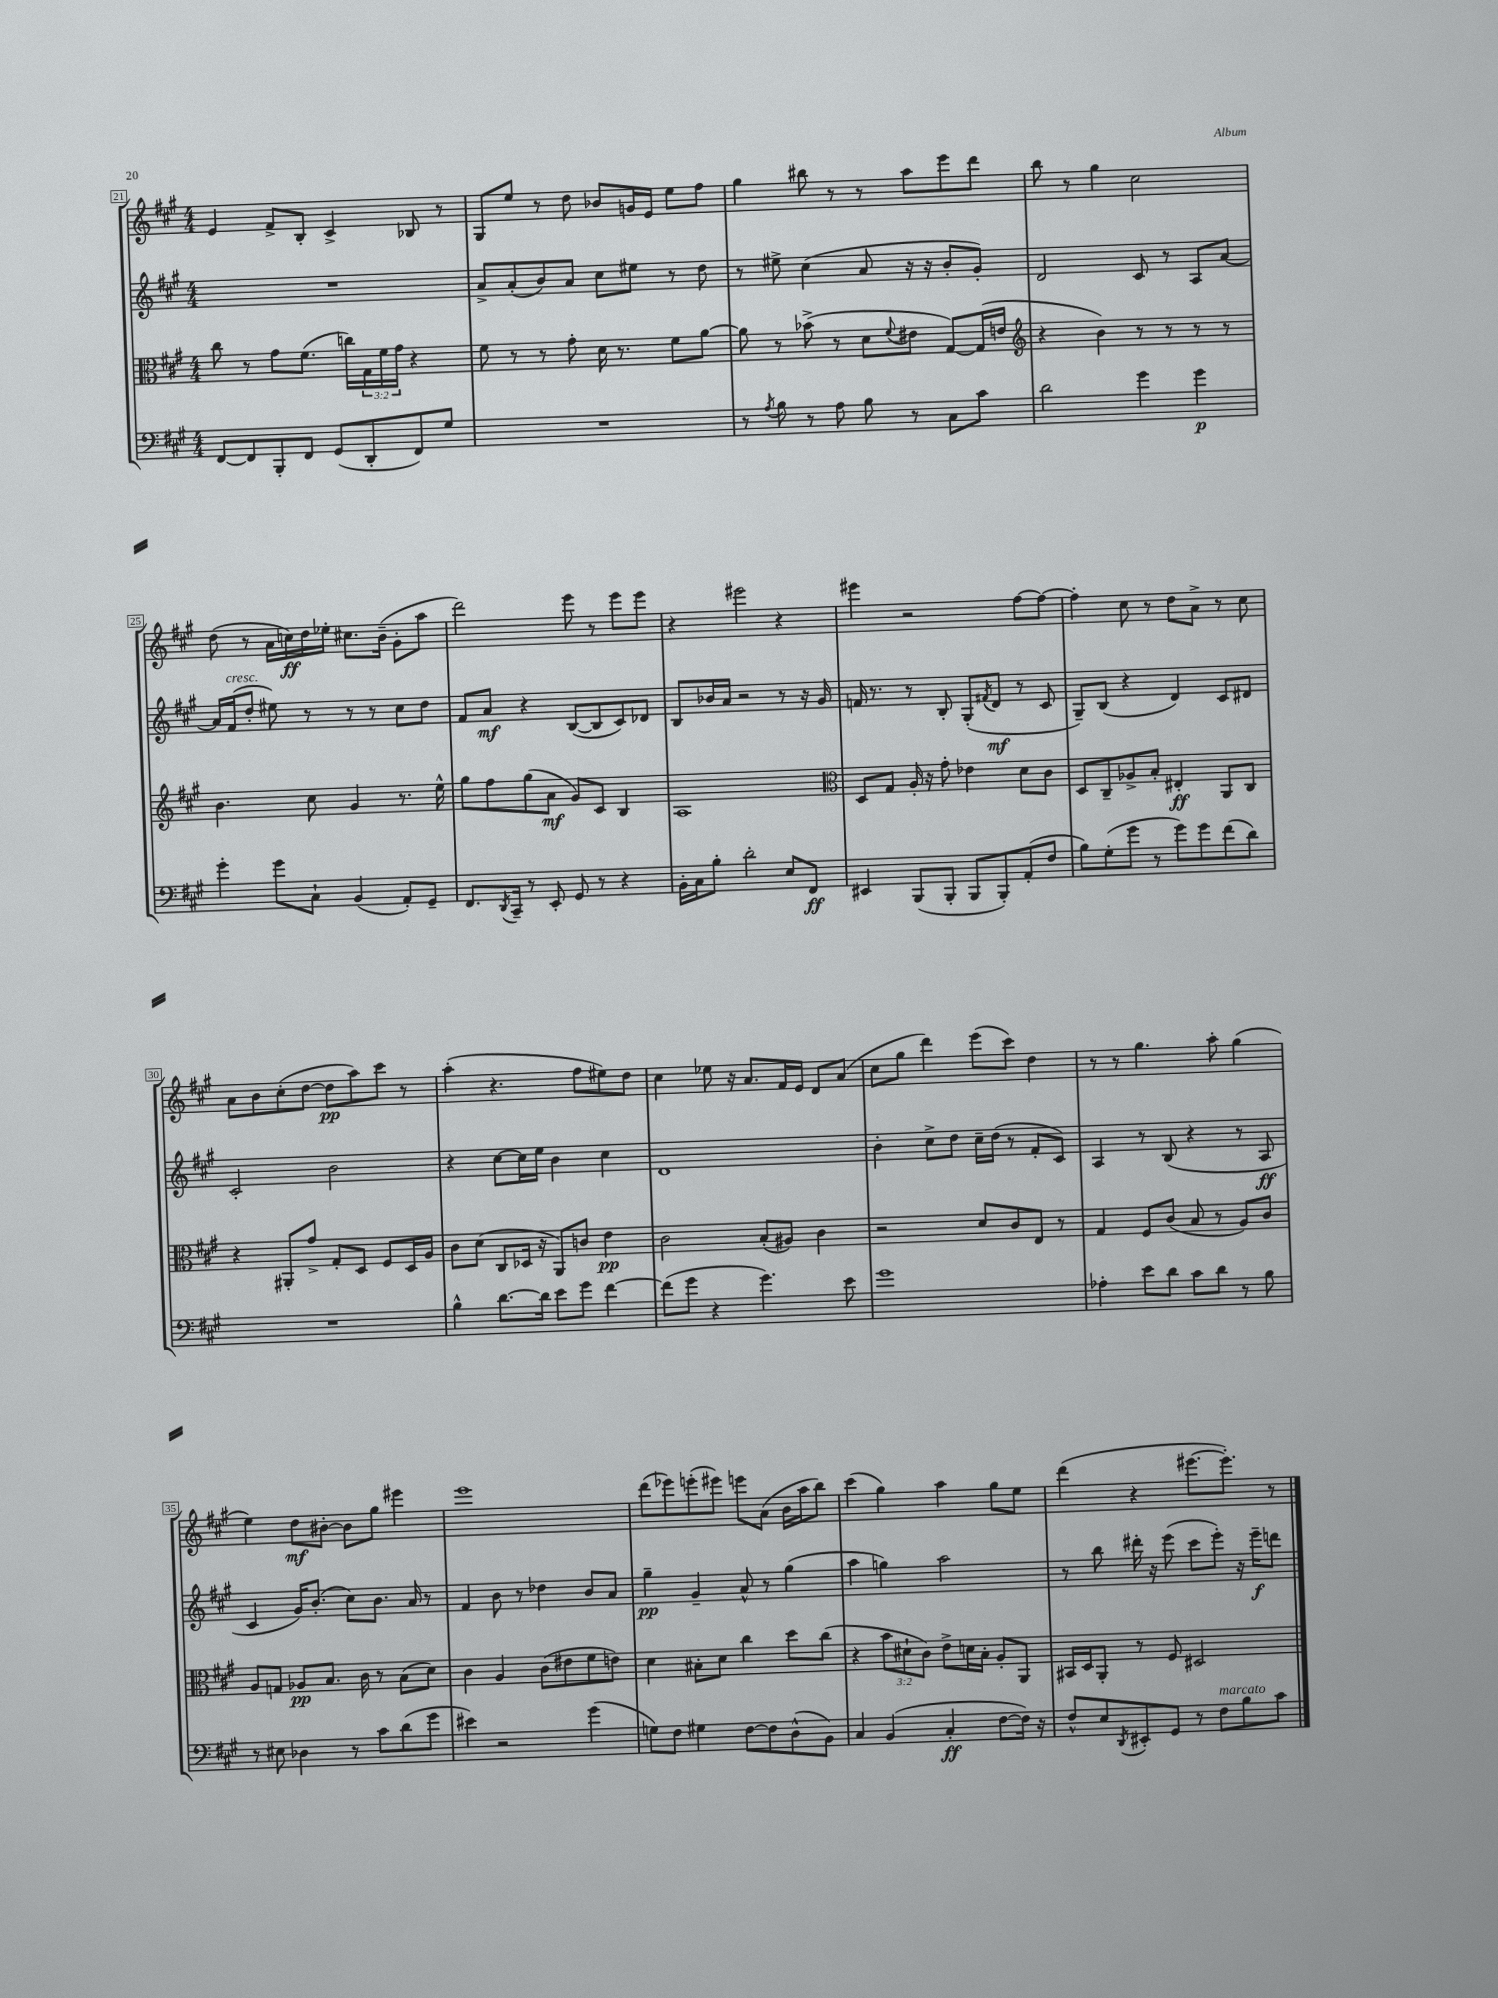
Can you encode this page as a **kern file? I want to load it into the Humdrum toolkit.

**kern	**kern	**kern	**kern
*staff4	*staff3	*staff2	*staff1
*clefF4	*clefC3	*clefG2	*clefG2
*k[f#c#g#]	*k[f#c#g#]	*k[f#c#g#]	*k[f#c#g#]
*M4/4	*M4/4	*M4/4	*M4/4
[8FF#/L	8cc#\	1r	4e/
8FF#/]	8r	.	.
8BBB'/	8g#\L	.	8f#^/L
8FF#/J	(8.f#\J	.	8B'/J
(8GG#/L	.	.	4c#^/
.	16cc\LL)	.	.
8DD'/	24G#\	.	.
.	24f#\	.	.
.	24g#\JJ	.	.
8FF#/)	4r	.	8B-/
8G#/J	.	.	8r
=	=	=	=
1r	8f#\	8a^/L	8G#/L
.	8r	(8a'/	8ee/J
.	8r	8b/)	8r
.	8g#'\	8a/J	8dd\
.	16d\	8cc#\L	8b-/L
.	8.r	.	.
.	.	8ee#\J	16g/L
.	.	.	16e/JJ
.	8f#\L	8r	8ee\L
.	[8a\J	8dd\	8ff#\J
=	=	=	=
8r	8a\]	8r	4gg#\
8qA/	.	.	.
8B\	8r	8ee#^\	.
8r	(8b-^\	(4cc#\	8bb#\
8A\	8r	.	8r
8B\	8d\L	8a/	8r
.	8qqf#/	.	.
8r	8e#\J	16r	8aa\L
.	.	16r	.
8C#\L	[8G#/L)	8b'/L	8eee\
8c#\J	(16G#/]L	8g#'/J)	8ddd\J
.	16e/JJ	.	.
=	=	=	=
*	*clefG2	*	*
2d\	4r	2d/	8bb\
.	.	.	8r
.	4b\)	.	4gg#\
4g#\	8r	8c#/	2cc#\
.	8r	8r	.
4g#\	8r	8A/L	.
.	8r	[8a/J	.
=	=	=	=
4g#'\	4.b\	16a/]LL	(8dd\
.	.	(16f#/J	.
.	.	8dd'/J	8r
8g#\L	.	8ee#\)	16a\LL
.	.	.	16cc\)
8C#`\J	8cc#\	8r	16dd\
.	.	.	16ee-'\JJ
(4BB/	4g#/	8r	8.cc#\L
.	.	8r	.
.	.	.	(16b~\Jk
8AA'/L)	8.r	8cc#\L	8g#'\L
8GG#~/J	.	8dd\J	8aa\J
.	16ee^^\	.	.
=	=	=	=
8.FF#/L	8gg#\L	8f#/L	2ddd\)
.	8ff#\	8a/J	.
8qDD/	.	.	.
16CC#~/Jk	.	.	.
8r	(8gg#\	4r	.
8EE'/	8a\J	.	.
8GG#/	8g#/L)	([8B/L	8eee\
8r	8c#/J	8B/]	8r
4r	4B/	8c#/)	8eee\L
.	.	8d-/J	8eee\J
=	=	=	=
16BB'\LL	1A	8B/L	4r
16C#\J	.	.	.
8B'\J	.	16b-/L	.
.	.	16a/JJ	.
2d'\	.	2r	2eee#\
8E/L	.	8r	4r
8FF#/J	.	16r	.
.	.	16g#/	.
=	=	=	=
*	*clefC3	*	*
4EE#/	8D/L	16f/	4eee#\
.	.	8.r	.
.	8G#/J	.	.
(8BBB/L	16A'/	8r	2r
.	16r	.	.
8BBB'/J	8g#'\	8B'/	.
8BBB/L	4e-\	(8G#'/L	.
.	.	8qf#/	.
8BBB'/)	.	8d/J	.
(8AA'/	8d\L	8r	[8ff#\L
8F#/J	8c#\J	8c#/	8ff#\_J
=	=	=	=
8B\L)	8D/L	8G#~/L)	4ff#'\]
(8G#'\	8C#~/	(8B/J	.
8g#\J	8A-^/	4r	8cc#\
8r	8B'/J	.	8r
8g#\L)	4E#'/	4d/)	8dd\L
8g#\	.	.	8a^\J
(8f#\	8AA/L	8c#/L	8r
8d\J)	8C#/J	8d#/J	8cc#\
=	=	=	=
1r	4r	2c#'/	8a\L
.	.	.	8b\
.	8AA#'/L	.	(8cc#'\
.	8g#^/J	.	[8dd\J
.	8G#'/L	2b\	8dd\]L
.	8D/J	.	8aa\)
.	8F#/L	.	8ccc#\J
.	16D/L	.	8r
.	16A/JJ	.	.
=	=	=	=
4B^^\	8c#\L	4r	(4aa'\
.	(8d\J	.	.
[8.d\L	8C#/L	[8cc#\L	4.r
.	16D-/Jk	16cc#\]L	.
16d\]Jk	16r	16ee\JJ	.
8e\L	8AA/L)	4b\	.
8g#\J	8c/J	.	8ff#\L
[4f#\	4e\	4cc#\	8ee#\)
.	.	.	8dd\J
=	=	=	=
(8f#\]L	2c#\	1d	4cc#\
8g#\J	.	.	.
4r	.	.	8ee-\
.	.	.	16r
.	.	.	8.a/L
4.g#\)	(8B'/L	.	.
.	8A#/J)	.	16f#/L
.	.	.	16e/JJ
.	4c#\	.	8d/L
8e\	.	.	(8a/J
=	=	=	=
1g#	2r	4b'\	8cc#\L
.	.	.	8gg#\J
.	.	8cc#^\L	4ddd\)
.	.	8dd\J	.
.	8d/L	16cc#~\LL	(8eee\L
.	.	(16dd\JJ	.
.	8c#/	8r	8ccc#\J)
.	8E/J	8f#'/L	4dd\
.	8r	8c#/J)	.
=	=	=	=
4A-'\	4G#/	4A/	8r
.	.	.	8r
8e\L	8F#/L	8r	4.gg#\
8d\J	(8c#/J	(8B/	.
8c#\L	8B/	4r	.
8d\J	8r	.	8aa'\
8r	8A/L)	8r	(4gg#\
8B\	8c#/J	8A/	.
=	=	=	=
8r	8A/L	4c#/	4ee\)
8E#\	8G/J	.	.
4D-\	8A-/L	16g#/LK)	8dd\L
.	.	(8.b'/J	.
.	8.B/J	.	[8b#'\J
8r	.	8cc#\L)	8b#\]L
.	16c#\	.	.
8c#\L	8r	8.b\J	8gg#\J
(8d\	(8B\L	.	4eee#\
.	.	16a/	.
8g#\J	8d\J)	8r	.
=	=	=	=
4e#\)	4c#\	4f#/	1eee
2r	4A/	8b\	.
.	.	8r	.
.	(8c#\L	4dd-\	.
.	8e#\	.	.
(4g#\	8f#\	8b/L	.
.	8e\J)	8a/J	.
=	=	=	=
8G\L)	4d\	4gg#~\	(8ddd\L
8F#\J	.	.	8eee-\)
4G#\	8B#'\L	4g#~/	(8eee'\
.	8d\J	.	8eee#\J)
[8F#\L	4cc#\	8a^^/	8eee\L
8F#\]	.	8r	(8a\J
(8D^^\	8dd\L	(4gg#\	16b\LL
.	.	.	16aa\J
8BB\J)	(8cc#\J	.	8bb\J)
=	=	=	=
4C#/	4r	4aa\	(4ccc#\
(4BB/	12b\L	4gg\)	4gg#\)
.	12d#`\	.	.
.	12c#\J)	.	.
4C#'/	8e^\L	2aa\	4aa\
.	16d\L	.	.
.	16B'\JJ	.	.
[8F#\L	8A'/L	.	8gg#\L
16F#\]Jk)	8AA/J	.	8ee\J
16r	.	.	.
=	=	=	=
8F#^^/L	16BB#/LL	8r	(4ddd\
.	16D/J	.	.
8E/	8AA'/J	8bb\	.
8qDD/	.	.	.
8EE#'/	8r	16ddd#'\	4r
.	.	16r	.
8GG#/J	8F#/	(8eee\	.
8r	2D#/	8ccc#\L	[8.eee#\L
8F#\L	.	8eee'\J)	.
.	.	.	8.eee#'\]J)
8B\	.	16r	.
.	.	16eee~\LK	.
8c#\J	.	8ddd\J	8r
==	==	==	==
*-	*-	*-	*-
